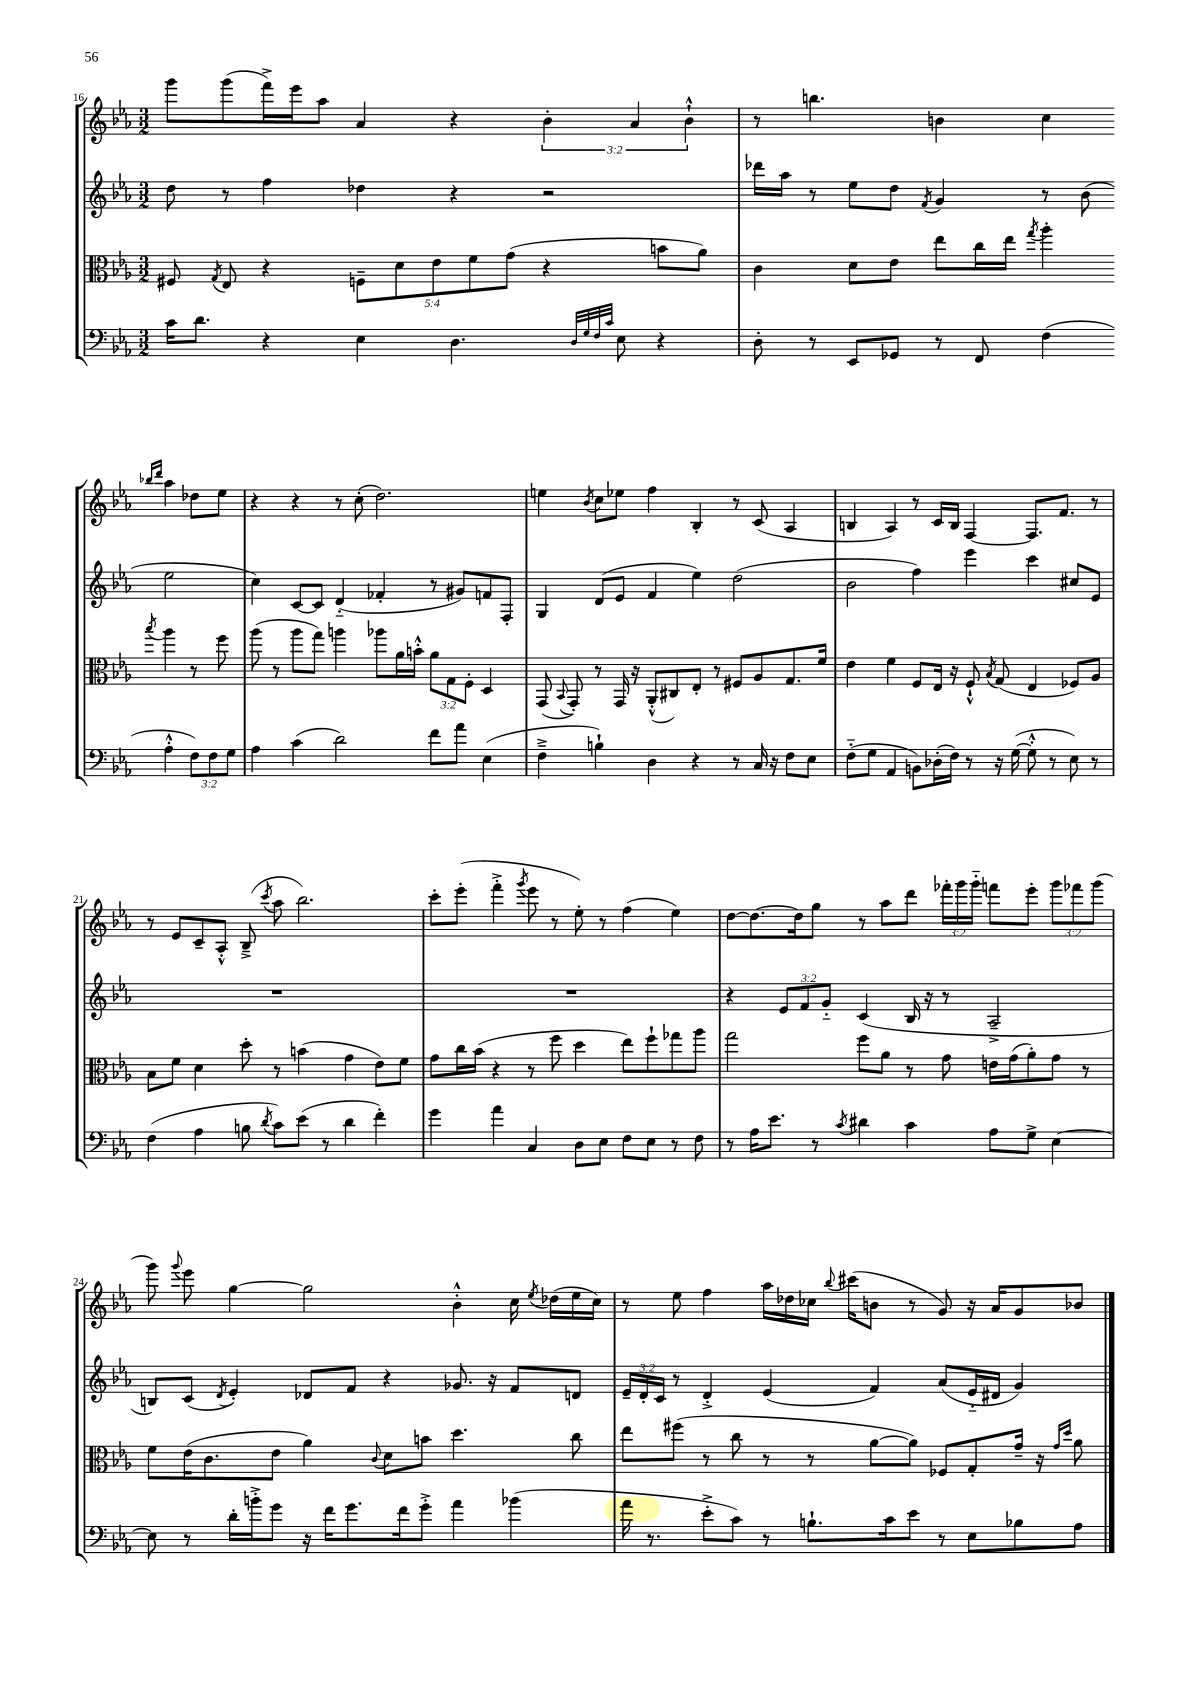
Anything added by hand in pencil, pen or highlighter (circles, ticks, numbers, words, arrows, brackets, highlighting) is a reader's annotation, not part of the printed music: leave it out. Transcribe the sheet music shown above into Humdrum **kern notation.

**kern	**kern	**kern	**kern
*staff4	*staff3	*staff2	*staff1
*clefF4	*clefC3	*clefG2	*clefG2
*k[b-e-a-]	*k[b-e-a-]	*k[b-e-a-]	*k[b-e-a-]
*M3/2	*M3/2	*M3/2	*M3/2
16c	8F#	8dd	8ggg
8.d	.	.	.
.	8qG	.	.
.	8E-	8r	(8ggg
4r	4r	4ff	16fff^)
.	.	.	16eee-
.	.	.	8aa-
4E-	10F~	4dd-	4a-
.	10d	.	.
.	10e-	.	.
4.D	.	4r	4r
.	10f	.	.
.	(10g	.	.
.	4r	2r	6b-'
32qqD	.	.	.
32qqG	.	.	.
32qqF	.	.	.
32qqc	.	.	.
8E-	.	.	.
.	.	.	6a-
4r	8b	.	.
.	.	.	6b-`^^
.	8a-)	.	.
=	=	=	=
8D'	4c	16ddd-	8r
.	.	16aa-	.
8r	.	8r	4.bb
8EE-	8d	8ee-	.
8GG-	8e-	8dd	.
.	.	8qf	.
8r	8ee-	4g	4b
8FF	16cc	.	.
.	16ee-	.	.
.	8qgg	.	.
(4F	4aa-'	8r	4cc
.	.	(8b-	.
.	.	.	16qqbb-
.	8qbb-	.	16qqddd
4A-'^^	4aa-	2ee-	4aa-
12F)	8r	.	8dd-
12F	.	.	.
.	8ff	.	8ee-
12G	.	.	.
=	=	=	=
4A-	(8aa-	4cc)	4r
.	8r	.	.
(4c	8aa-	[8c	4r
.	8gg)	8c]	.
2d)	4aa	(4d'~	8r
.	.	.	(8cc'
.	8aa-	4f-'	2.dd)
.	16a-	.	.
.	16b'^^	.	.
8f	12a-	8r	.
.	12G	.	.
8a-	.	8g#)	.
.	12F'	.	.
(4E-	4D	8f	.
.	.	8F'	.
=	=	=	=
4F~^	(8GG	4G	4ee
.	8qqBB-	.	.
.	8GG')	.	.
.	.	.	8qb-
4B`)	8r	(8d	8cc
.	16GG	8e-	8ee-
.	16r	.	.
4D	(8AA-'^^	4f	4ff
.	8C#)	.	.
4r	8E-'	4ee-)	4B-'
.	8r	.	.
8r	8F#	(2dd	8r
16C	8A-	.	(8c
16r	.	.	.
8F	8.G	.	4A-
8E-	.	.	.
.	16f	.	.
=	=	=	=
(8F'~	4e-	2b-	4B
8G	.	.	.
4AA-	4f	.	4A-)
8BB)	8F	4ff)	8r
(16D-'	16E-	.	16c
16F)	16r	.	16B
8r	8F`^^	4eee-	[4F
.	8qB-	.	.
16r	(8G	.	.
([16G	.	.	.
8G'^^]	4E-	4ccc	8.F]
8r	.	.	.
.	.	.	8.f
8E-)	8F-)	8cc#	.
8r	8A-	8e-	8r
=	=	=	=
(4F	8B-	1.r	8r
.	8f	.	8e-
4A-	4d	.	8c~
.	.	.	8A-'^^
8B	8dd'	.	(8B-~^
8qd	.	.	8qccc
8c)	8r	.	8aa-
(8e-	(4b	.	2.bb-)
8r	.	.	.
4d	4g	.	.
4f')	8e-)	.	.
.	8f	.	.
=	=	=	=
4g	8g	1.r	8ccc'
.	16cc	.	(8eee-'
.	(16b-	.	.
4a-	4r	.	4fff'^
.	.	.	8qggg
4C	8r	.	8eee-
.	8ff	.	8r
8D	4dd	.	8ee-')
8E-	.	.	8r
8F	8ee-)	.	(4ff
8E-	8ff`	.	.
8r	8gg-	.	4ee-)
8F	8aa-	.	.
=	=	=	=
8r	2gg	4r	[8dd
16A-	.	.	8.dd_
8.e-	.	.	.
.	.	12e-	.
.	.	.	16dd]
.	.	12f	.
8r	.	.	8gg
.	.	12g'~	.
8qc	.	.	.
4d#	8ff	(4c	8r
.	8a-	.	8aa-
4c	8r	16B-	8ddd
.	.	16r	.
.	8g	8r	24fff-'
.	.	.	24ggg
.	.	.	24ggg'~
8A-	16e	2A-~^	8fff
.	(16g	.	.
8G^	8a-')	.	8eee-'
[4E-	8g	.	12ggg
.	.	.	12fff-
.	8r	.	.
.	.	.	(12ggg
=	=	=	=
8E-]	8f	8B)	8ggg)
.	.	.	8qqggg
8r	(16e-	(8c	8eee-
.	8.c	.	.
.	.	8qd	.
16d'	.	4e-')	[4gg
16b'^	.	.	.
8g	8e-	.	.
16r	4a-)	8d-	2gg]
16f	.	.	.
8.g	.	8f	.
.	8qqc	.	.
.	8d	4r	.
16f	.	.	.
8g'^	8b	.	.
4a-	4.dd	8.g-	4b-'^^
.	.	16r	.
(4b-	.	8f	16cc
.	.	.	8qee-
.	.	.	(16dd-
.	8cc	8d	16ee-
.	.	.	16cc)
=	=	=	=
16a-	8ee-	24e-~	8r
.	.	24d'	.
8.r	.	.	.
.	.	24c	.
.	(8ff#	8r	8ee-
8e-'^	8r	4d'^	4ff
8c)	8cc	.	.
8r	8r	(4e-	16aa-
.	.	.	16dd-
8.B`	8r	.	16cc-
.	.	.	8qqbb-
.	.	.	(16ccc#
.	[8a-	4f)	8b
16c	.	.	.
8e-	8a-])	.	8r
8r	8F-	(8a-	8g)
8E-	8G'	16e-'~	16r
.	.	16d#	16a-
8B-	16g~	4g)	8g
.	16r	.	.
.	16qqg	.	.
.	16qqdd	.	.
8A-	8a-	.	8b-
==	==	==	==
*-	*-	*-	*-
